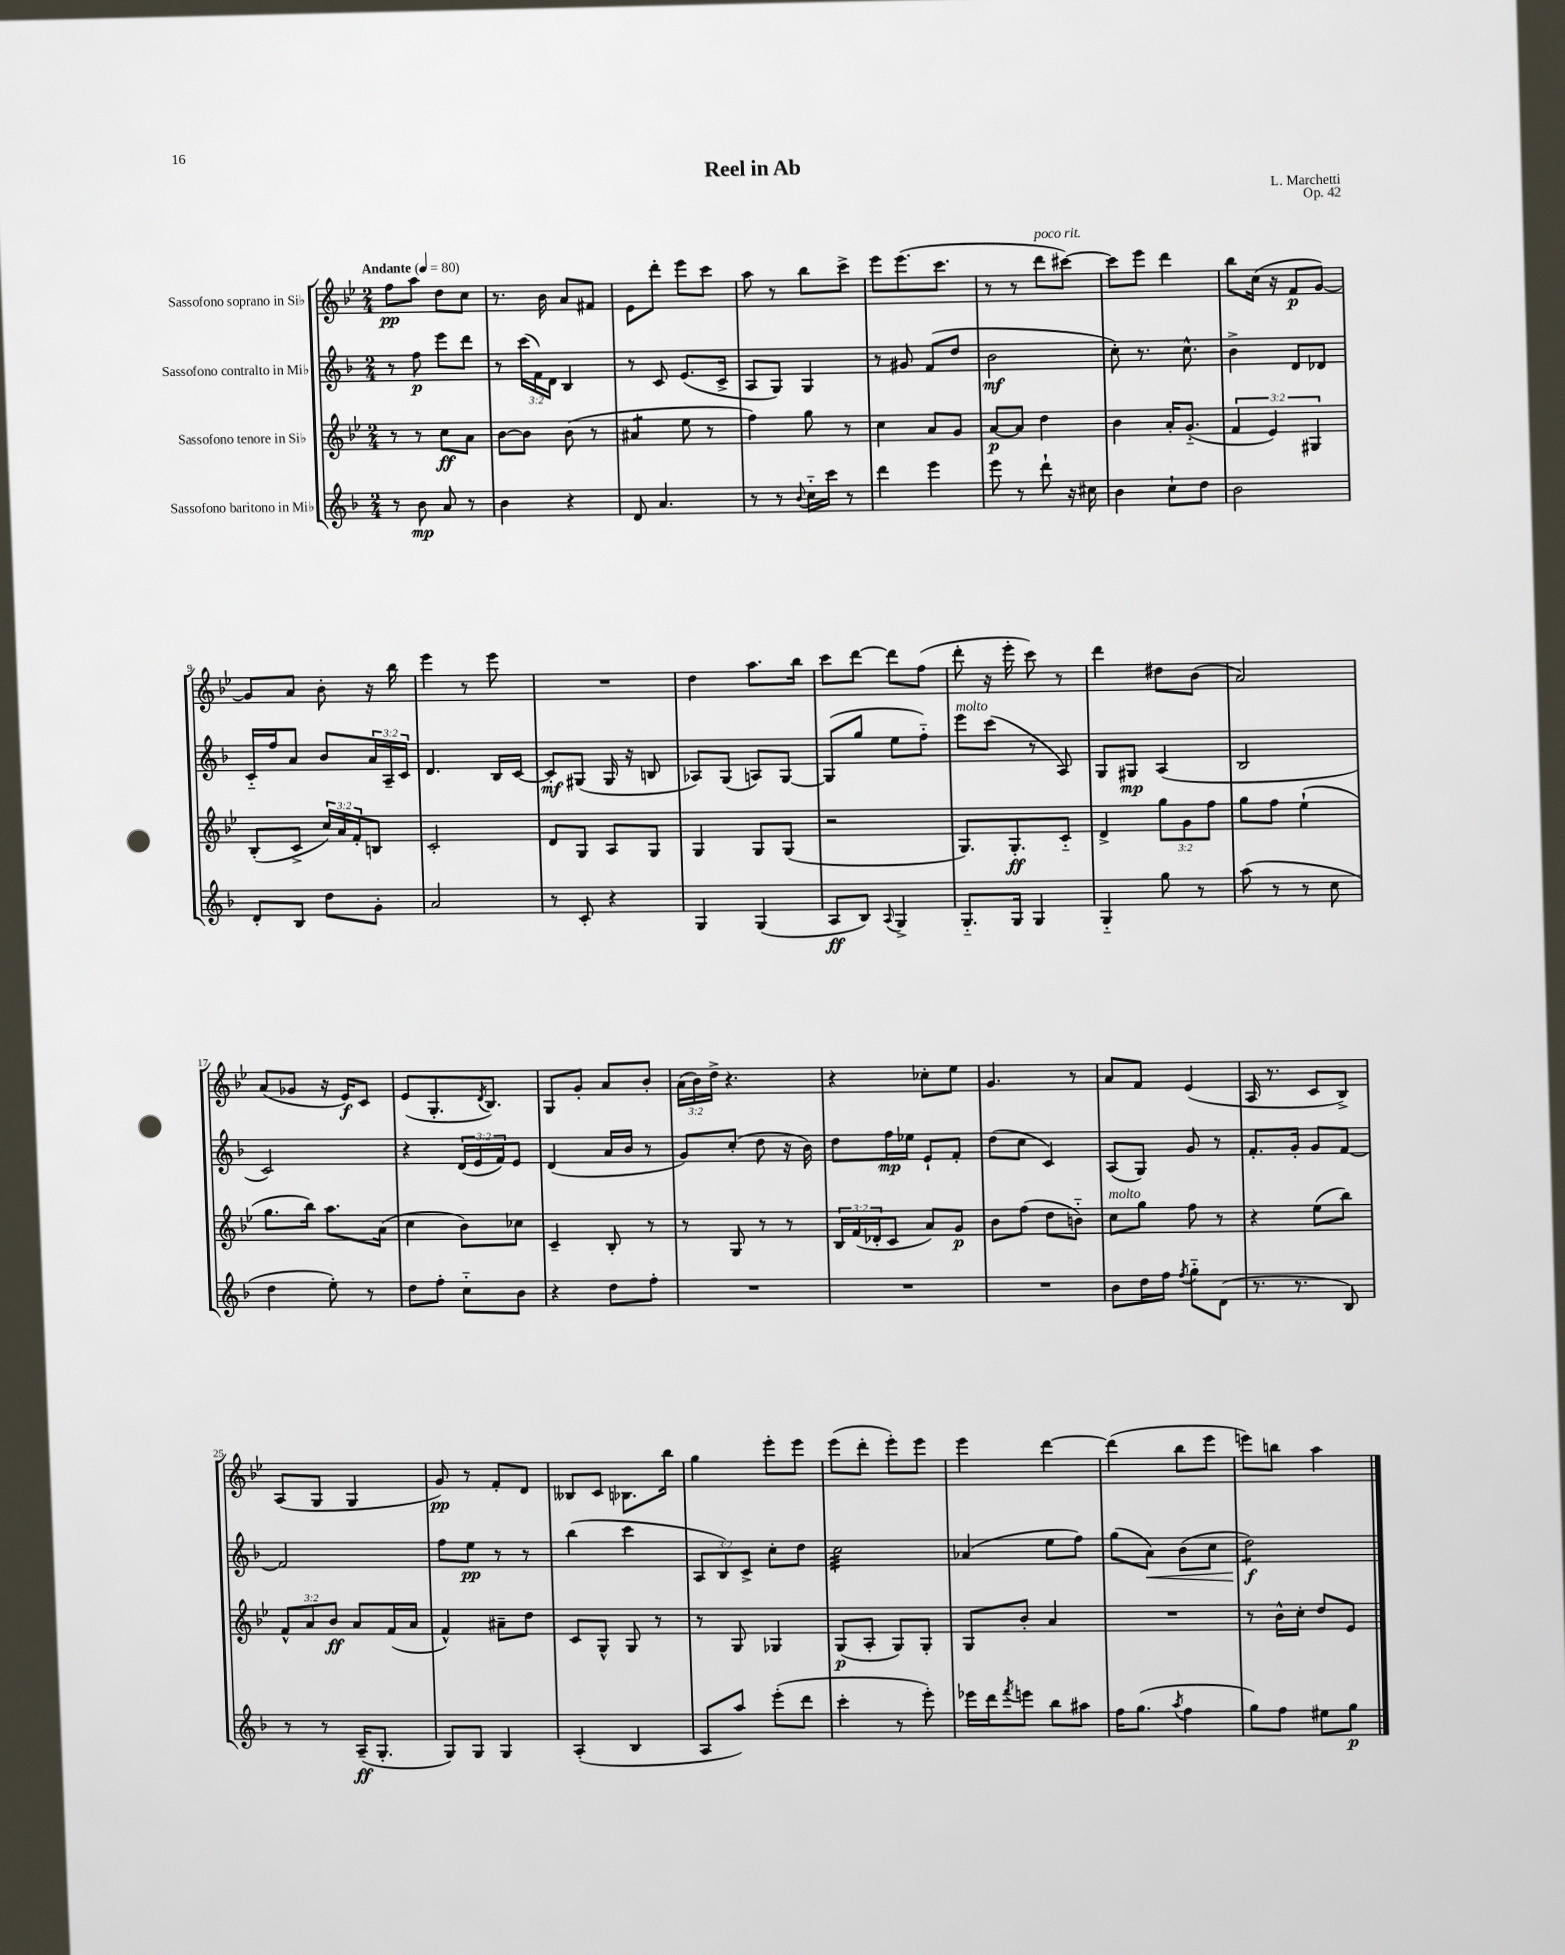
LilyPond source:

\header { title = "Reel in Ab" composer = "L. Marchetti" opus = "Op. 42" }
<<
\new StaffGroup <<
\new Staff = "s0" \with { instrumentName = "Sassofono soprano in Sib" } {
    \clef treble \key bes \major \numericTimeSignature \time 2/4 \override Staff.TupletNumber.text = #tuplet-number::calc-fraction-text \tempo "Andante" 4 = 80
    f''8\pp a''8 d''8 c''8 |
    r8. bes'16 a'8 fis'8 |
    ees'8 d'''8-. ees'''8 c'''8 |
    a''8 r8 bes''8 c'''8-> |
    ees'''8 ees'''8.( c'''8. |
    r8 r8 d'''8^\markup { \italic "poco rit." } cis'''8~) |
    cis'''8 ees'''8 d'''4 |
    bes''8 c''16( r16 f'8\p g'8~) |
    g'8 a'8 bes'8-. r16 bes''16 |
    ees'''4 r8 ees'''8 |
    R2 |
    d''4 a''8. bes''16 |
    c'''8 d'''8~ d'''8 f''8( |
    d'''8-. r16 ees'''16-. c'''8) r8 |
    d'''4 dis''8 bes'8( |
    a'2) |
    a'8( ges'8 r16 ees'16\f) c'8 |
    ees'8( g8.-. \acciaccatura { d'8 } bes8.) |
    g8 g'8-. a'8 bes'8-. |
    \tuplet 3/2 { a'16( bes'16) d''16-> } r4. |
    r4 ces''8-. ees''8 |
    g'4. r8 |
    a'8 f'8 ees'4( |
    a16 r8. c'8 bes8->) |
    a8( g8 g4 |
    g'8\pp) r8 f'8-. d'8 |
    beses8 c'8 bes8. bes''16 |
    g''4 ees'''8-. ees'''8 |
    ees'''8( d'''8-. ees'''8-.) ees'''8 |
    ees'''4 d'''4~ |
    d'''4( bes''8 ees'''8 |
    e'''8) b''8 a''4 \bar "|." |
}
\new Staff = "s1" \with { instrumentName = "Sassofono contralto in Mib" } {
    \clef treble \key f \major \numericTimeSignature \time 2/4 \override Staff.TupletNumber.text = #tuplet-number::calc-fraction-text
    r8 f''8\p e'''8 d'''8 |
    r8 \tuplet 3/2 { c'''16( f'16) d'16 } bes4 |
    r8 c'8 e'8.( c'16-> |
    a8 g8) g4 |
    r8 gis'8 f'8( d''8 |
    bes'2\mf |
    c''8-.) r8. c''8.-^ |
    bes'4-> d'8 des'8 |
    c'16-_ f''16 a'8 bes'8 \tuplet 3/2 { a'16 a16-- c'16 } |
    d'4. bes16 c'16~ |
    c'8-.\mf gis8( gis16 r16 b8 |
    aes8) g8( a8) g8~ |
    g8( g''8 e''8 f''8-_) |
    e'''8^\markup { \italic "molto" } c'''8( r8 a8) |
    g8 gis8\mp a4( |
    bes2 |
    c'2) |
    r4 \tuplet 3/2 { d'16( e'16 f'16) } e'8 |
    d'4( a'16 bes'16 r8 |
    g'8) c''8-.( d''8 r16 bes'16) |
    d''8 f''16\mp ees''16 e'8-! f'8-. |
    d''8( c''8 c'4) |
    a8( g8) g'8 r8 |
    f'8.-. g'16-. g'8 f'8~ |
    f'2 |
    f''8 e''8\pp r8 r8 |
    bes''4( c'''4 |
    \tuplet 3/2 { a8 bes8) c'8-> } c''8-. d''8 |
    c''2:32 |
    aes'4( e''8 f''8) |
    g''8( a'8\<) bes'8( c''8 |
    d''2:8\f\!) \bar "|." |
}
\new Staff = "s2" \with { instrumentName = "Sassofono tenore in Sib" } {
    \clef treble \key bes \major \numericTimeSignature \time 2/4 \override Staff.TupletNumber.text = #tuplet-number::calc-fraction-text
    r8 r8 c''8\ff a'8 |
    bes'8~ bes'8 bes'8( r8 |
    ais'4:8 ees''8 r8 |
    f''4) g''8 r8 |
    c''4 a'8 g'8 |
    a'8~\p a'8 d''4 |
    bes'4 a'16-. g'8.-_( |
    \tuplet 3/2 { f'4 ees'4) gis4 } |
    bes8-.( c'8-> \tuplet 3/2 { c''16) a'16 f'16-. } b8 |
    c'2-. |
    d'8 g8 a8 g8 |
    g4 g8 g8( |
    r2 |
    g8.) g8.-.\ff c'8-_ |
    d'4-> \tuplet 3/2 { g''8 g'8 f''8 } |
    g''8 f''8 ees''4-!( |
    g''8. bes''16) a''8. a'16( |
    c''4 bes'8) ces''8 |
    c'4-- bes8-. r8 |
    r8 g8 r8 r8 |
    \tuplet 3/2 { bes16 f'16( des'16-. } c'8 a'8) g'8\p |
    bes'8 f''8( d''8 b'8-_) |
    c''8^\markup { \italic "molto" } g''8 f''8 r8 |
    r4 ees''8( bes''8) |
    \tuplet 3/2 { f'8-^ a'8 bes'8\ff } a'8 f'16( a'16 |
    f'4-^) ais'8-- d''8 |
    c'8 g8-^ g8 r8 |
    r8 g8 ges4 |
    g8\p( a8-. g8) g8-. |
    g8 bes'8-. a'4 |
    R2 |
    r8 bes'16-^ c''16-. d''8 ees'8 \bar "|." |
}
\new Staff = "s3" \with { instrumentName = "Sassofono baritono in Mib" } {
    \clef treble \key f \major \numericTimeSignature \time 2/4
    r8 bes'8\mp a'8 r8 |
    bes'4 r4 |
    d'8 a'4. |
    r8 r8 \appoggiatura { bes'8 } c''16-_ c'''16 r8 |
    d'''4 e'''4 |
    e'''8 r8 d'''8-! r16 cis''16 |
    bes'4 c''8-! d''8 |
    bes'2 |
    d'8-. bes8 d''8 g'8-. |
    a'2 |
    r8 c'8-. r4 |
    g4 g4( |
    a8\ff bes8) \appoggiatura { a8 } g4-> |
    g8.-_ g16 g4 |
    g4-_ g''8 r8 |
    a''8( r8 r8 c''8 |
    d''4 e''8-.) r8 |
    d''8 f''8-. c''8-_ bes'8 |
    r4 d''8 f''8-. |
    R2 |
    R2 |
    R2 |
    bes'8 d''16 f''16 \acciaccatura { f''8 } g''8-_ d'8( |
    r8. r8. bes8) |
    r8 r8 a16--\ff( g8.-. |
    g8) g8 g4 |
    a4-.( bes4 |
    a8 a''8) e'''8-.( d'''8 |
    c'''4-. r8 e'''8-.) |
    ees'''16 d'''16 \acciaccatura { f'''8 } e'''8 bes''8 ais''8 |
    f''16 g''8.( \acciaccatura { a''8 } f''4 |
    g''8) f''8 eis''8 g''8\p \bar "|." |
}
>>
>>
